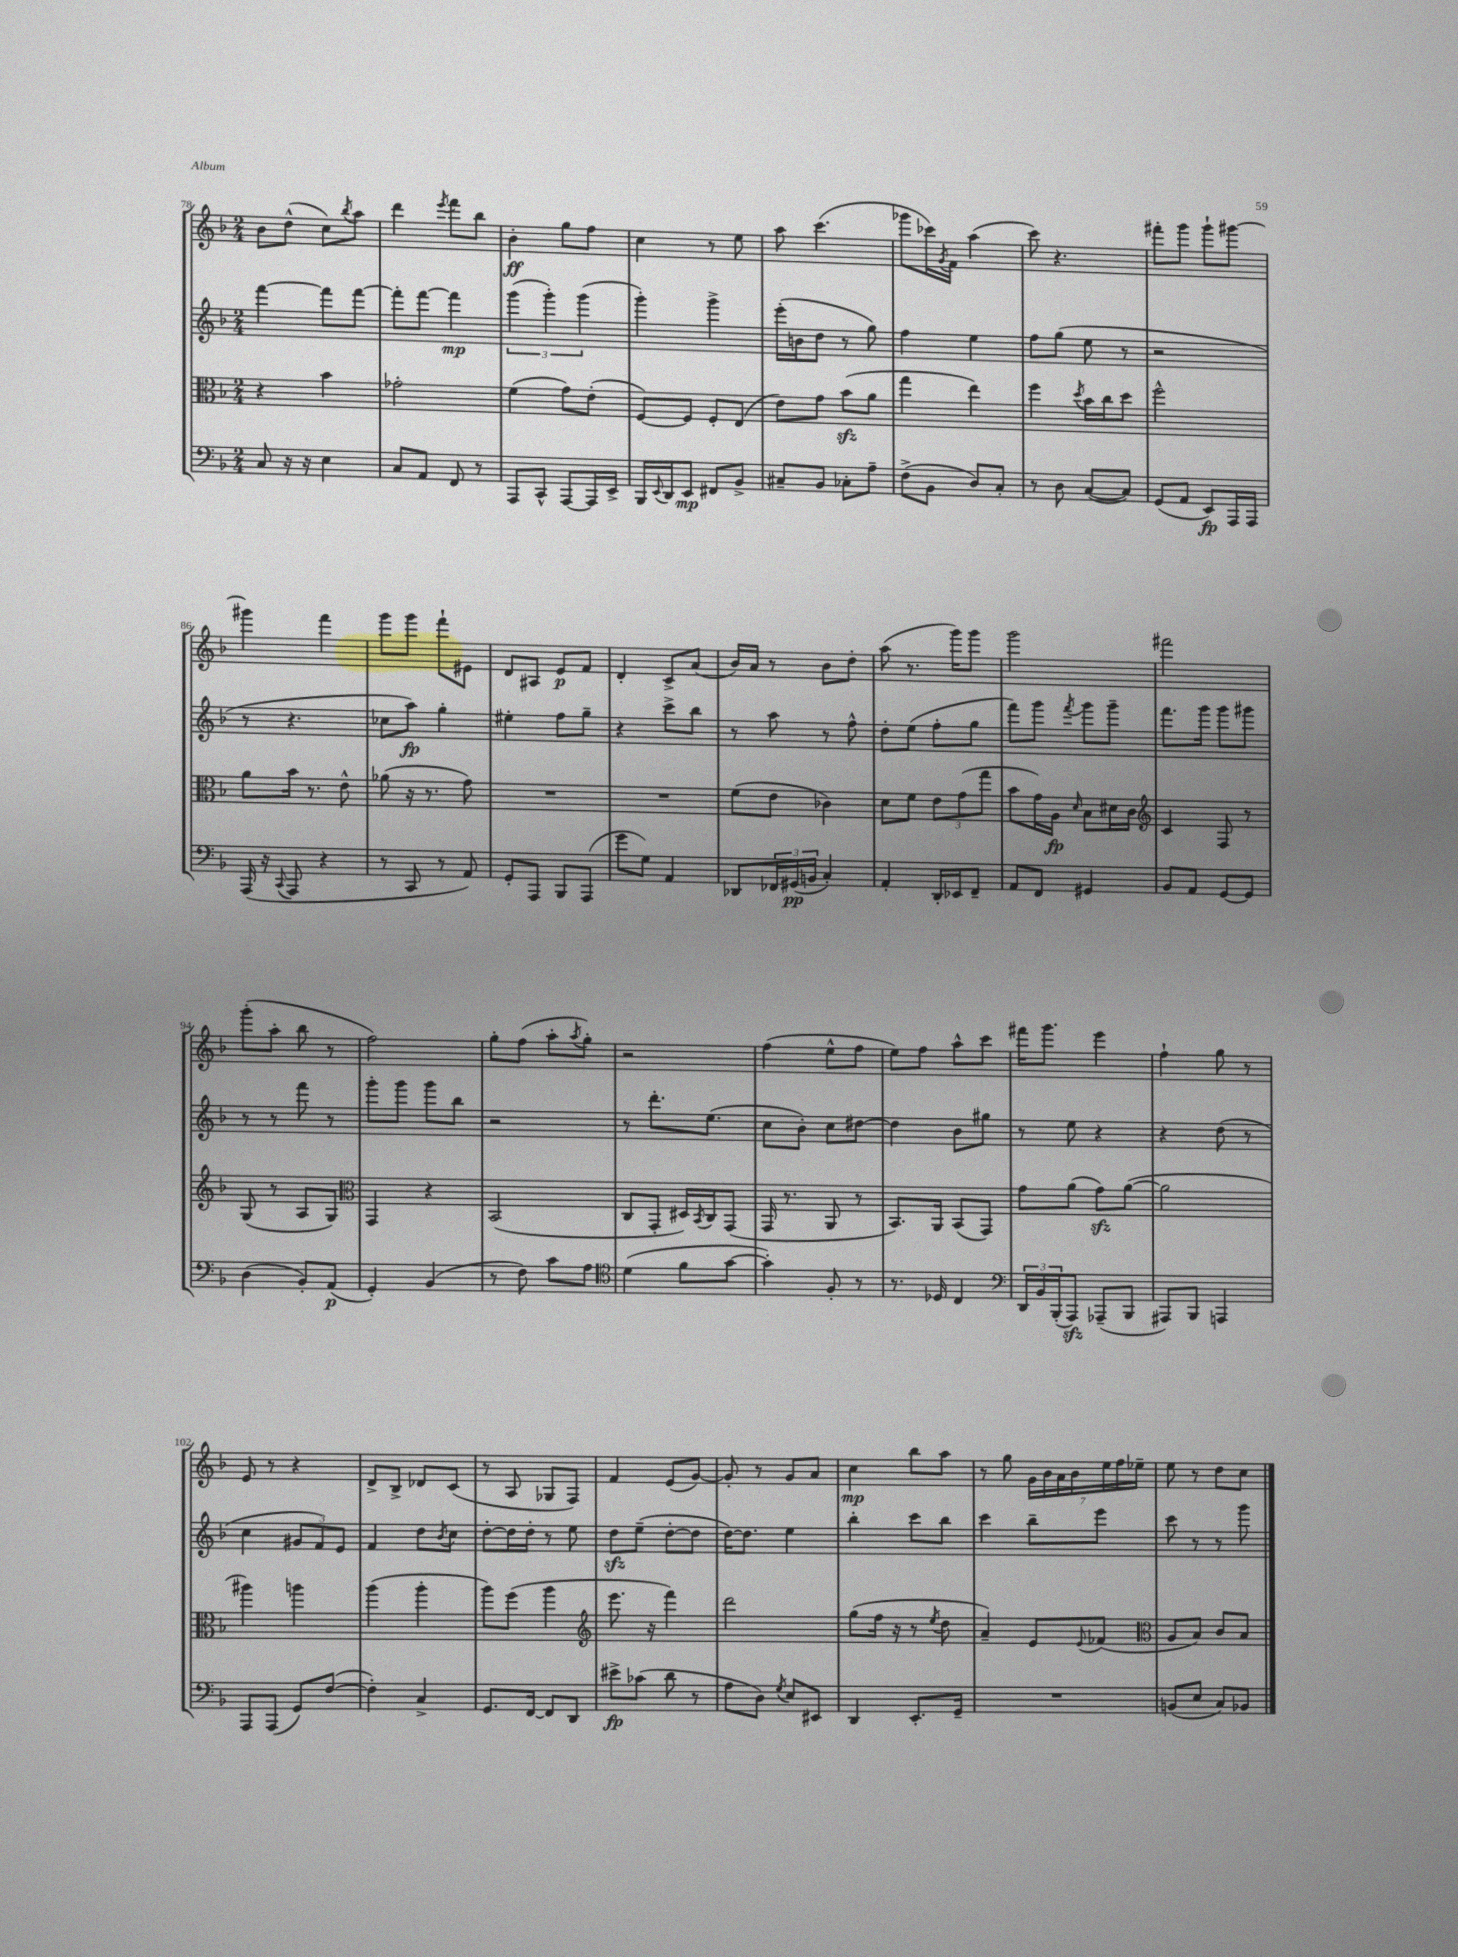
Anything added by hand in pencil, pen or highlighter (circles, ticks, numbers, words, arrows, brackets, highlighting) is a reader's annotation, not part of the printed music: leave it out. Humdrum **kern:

**kern	**kern	**kern	**kern
*staff4	*staff3	*staff2	*staff1
*clefF4	*clefC3	*clefG2	*clefG2
*k[b-]	*k[b-]	*k[b-]	*k[b-]
*M2/4	*M2/4	*M2/4	*M2/4
8C/	4r	[4fff\	8b-\L
16r	.	.	(8dd^^\J
16r	.	.	.
4E\	4b-\	8fff\]L	8cc\L)
.	.	.	8qbb-/
.	.	[8fff\J	8aa\J
=	=	=	=
8C/L	2g-'\	8fff'\]L	4ddd\
8AA/J	.	[8fff\J	.
.	.	.	8qeee/
8FF/	.	4fff\]	8fff\L
8r	.	.	8bb-\J
=	=	=	=
8AAA/L	(4f\	(6ggg\	4b-'\
8CC^^/J	.	.	.
.	.	6ggg'\)	.
[8AAA/L	8g\L)	.	8gg\L
.	.	(6ggg\	.
16AAA/]L	(8e'\J	.	8ff\J
16EE^/JJ	.	.	.
=	=	=	=
16BBB-/LL	[8F/L)	4ggg'\)	4cc\
8qqEE/	.	.	.
16DD/J	.	.	.
8EE/J	8F/]J	.	.
8FF#/L	8F'/L	4ggg^\	8r
8BB-^/J	(8E/J	.	8ee\
=	=	=	=
8C#~/L	8e\L)	(16eee'\LL	8aa\
.	.	16b\J	.
8BB-/J	8g\J	8dd\J	(4.ccc\
8C-'\L	(8b-\L	8r	.
8A~\J	8a\J	8gg\)	.
=	=	=	=
(8F^\L	4gg\	4ff\	8ggg-\L
8BB-\J	.	.	16ccc-\L)
.	.	.	8qg/
.	.	.	16f\JJ
8D/L)	4ee\)	4ee\	(4aa\
8C'/J	.	.	.
=	=	=	=
8r	4ff\	8ff\L	8ccc\)
8D\	.	(8gg\J	4.r
.	8qdd/	.	.
([8C/L	16b-\LL	8ee\	.
.	16cc\J	.	.
8C/]J)	8dd\J	8r	.
=	=	=	=
(8GG/L	2ff^^\	2r	8fff#'\L
8AA/J	.	.	8ggg\J
8EE/L)	.	.	8ggg`\L
16AAA/L	.	.	[8ggg#\J
16AAA/JJ	.	.	.
=	=	=	=
(16AAA/	8a\L	8r	4ggg#\]
16r	.	.	.
8qqCC/	.	.	.
8AAA/	16b-\Jk	4.r	.
.	8.r	.	.
4r	.	.	4fff\
.	8e^^\	.	.
=	=	=	=
8r	(8a-\	8cc-\L	8ggg\L
8CC/	16r	8aa\J)	8ggg\J
.	8.r	.	.
8r	.	4gg'\	8fff`\L
8AA/)	8g\)	.	8e#\J
=	=	=	=
8GG'/L	2r	4ee#'\	8d/L
8AAA/J	.	.	8A#/J
8BBB-/L	.	8ff\L	8e/L
(8AAA/J	.	8gg~\J	8f/J
=	=	=	=
8g\L	2r	4r	4d'/
8G\J)	.	.	.
4AA/	.	8ccc^\L	8c^/L
.	.	8bb-\J	(8a/J
=	=	=	=
8DD-/L	(8f\L	8r	16b-/LL)
.	.	.	16a/JJ
24FF-/L	8e\J	8aa\	8r
(24GG#/	.	.	.
24BB/JJ	.	.	.
4C'/)	4c-\)	8r	8b-\L
.	.	8ff^^\	8dd'\J
=	=	=	=
4AA'/	8d\L	8dd'\L	(8aa\
.	8f\J	(8ee\J	8.r
16DD'/LL	12e\L	8ff'\L	.
16EE-/J	.	.	16ggg\LK)
.	(12g\	.	.
8FF~/J	.	8gg\J	8ggg\J
.	12gg\J	.	.
=	=	=	=
8AA/L	8b-\L	8fff\L)	2ggg\
8FF/J	16g\L)	8ggg\J	.
.	16A\JJ	.	.
.	16qqd/	8qfff/	.
4GG#/	8B-\L	8ggg\L	.
.	16d#\L	8ggg~\J	.
.	16c\JJ	.	.
=	=	=	=
*	*clefG2	*	*
8BB-/L	4c/	8.fff\L	2fff#\
8AA/J	.	.	.
.	.	16ggg\Jk	.
[8GG/L	8F/	8ggg\L	.
8GG/]J	8r	8ggg#\J	.
=	=	=	=
(4D\	(8G/	8r	(8ggg'\L
.	8r	8r	8aa'\J
8BB-'/L)	8A/L	8fff\	8bb-\
(8AA/J	8G/J)	8r	8r
=	=	=	=
*	*clefC3	*	*
4GG'/)	4GG/	8ggg'\L	2ff\)
.	.	8ggg\J	.
(4BB-/	4r	8ggg\L	.
.	.	8bb-\J	.
=	=	=	=
8r	(2BB-/	2r	8gg'\L
8F\)	.	.	(8ff\J
8c\L	.	.	8aa'\L
.	.	.	8qaa/
8A\J	.	.	8gg'\J)
=	=	=	=
*clefC4	*	*	*
(4d\	8C/L	8r	2r
.	8GG'/J	8.ddd'\L	.
8f\L	16D#/LL)	.	.
.	8qBB-/	.	.
.	16C/J	(8.ee\J	.
[8g\J	(8GG/J	.	.
=	=	=	=
4g'\])	16GG/	8cc\L	(4ff\
.	8.r	.	.
.	.	8b-'\J)	.
8F'/	8AA/	8cc\L	8ee^^\L
8r	8r	[8dd#\J	8ff\J
=	=	=	=
8.r	8.BB-/L)	4dd#\]	8ee\L)
.	.	.	8ff\J
16D-/	16AA/Jk	.	.
4C/	(8BB-/L	8b-\L	8aa^^\L
.	8GG/J)	8gg#\J	8ccc\J
=	=	=	=
*clefF4	*	*	*
24DD/LL	8g\L	8r	16fff#\LK
24BB-/	.	.	.
.	.	.	8.ggg\J
(24BBB-'/J	.	.	.
8AAA/J)	(8a\J	8ee\	.
(8AAA-~/L	8g\L)	4r	4eee\
8BBB-/J	([8a\J	.	.
=	=	=	=
8AAA#/L)	2a\]	4r	4ff`\
8BBB-/J	.	.	.
4AAA/	.	(8dd\	8gg\
.	.	8r	8r
=	=	=	=
8AAA/L	4aa#\)	4cc\	8e/
(8AAA/J	.	.	8r
8GG/L)	4aa\	12g#/L	4r
.	.	12f/)	.
([8F/J	.	.	.
.	.	12e/J	.
=	=	=	=
4F'\])	(4aa\	4f/	8d^/L
.	.	.	8B-^/J
4C^/	4aa'\	8dd\L	8d-/L
.	.	8qb-/	.
.	.	8cc\J	(8c/J
=	=	=	=
8.GG/L	8aa\L)	[8dd'\L	8r
.	(8ff\J	16dd\]L	8A/
[16FF/Jk	.	16dd'\JJ	.
8FF/]L	4aa\	8r	8G-/L
8DD/J	.	8ee\	8F/J)
=	=	=	=
*	*clefG2	*	*
8e#^\L	8.eee\	8dd\L	4f/
(8c-\J	.	(8ee~\J	.
.	16r	.	.
8d\	4fff\)	[8dd'\L	(8e/L
8r	.	8dd\]J	[8g/J)
=	=	=	=
8A\L	2ddd\	[16dd\LK)	8g'/]
.	.	8.dd\]J	.
8D\J)	.	.	8r
8qG/	.	.	.
8E/L	.	4ee\	8g/L
8EE#/J	.	.	8a/J
=	=	=	=
4DD/	(8gg\L	4bb-'\	4cc\
.	16ff\Jk	.	.
.	16r	.	.
8.EE'/L	8r	8ccc\L	8bb-\L
.	8qee/	.	.
.	8dd\	8bb-\J	8aa\J
16GG~/Jk	.	.	.
=	=	=	=
2r	4a~/)	4ccc\	8r
.	.	.	8gg\
.	8e/L	8bb-~\L	28g\LL
.	.	.	28b-\
.	.	.	28a\
.	.	.	28b-\
.	8qqe/	.	.
.	(8f-/J	8eee\J	.
.	.	.	28ee\
.	.	.	28ff\
.	.	.	28ee-~\JJ
=	=	=	=
*	*clefC3	*	*
(8BB/L	8A/L	8ccc\	8ee\
8E/J	8B-/J)	8r	8r
8C/L)	8c/L	8r	8dd\L
8BB-/J	8B-/J	8ggg\	8cc\J
==	==	==	==
*-	*-	*-	*-
